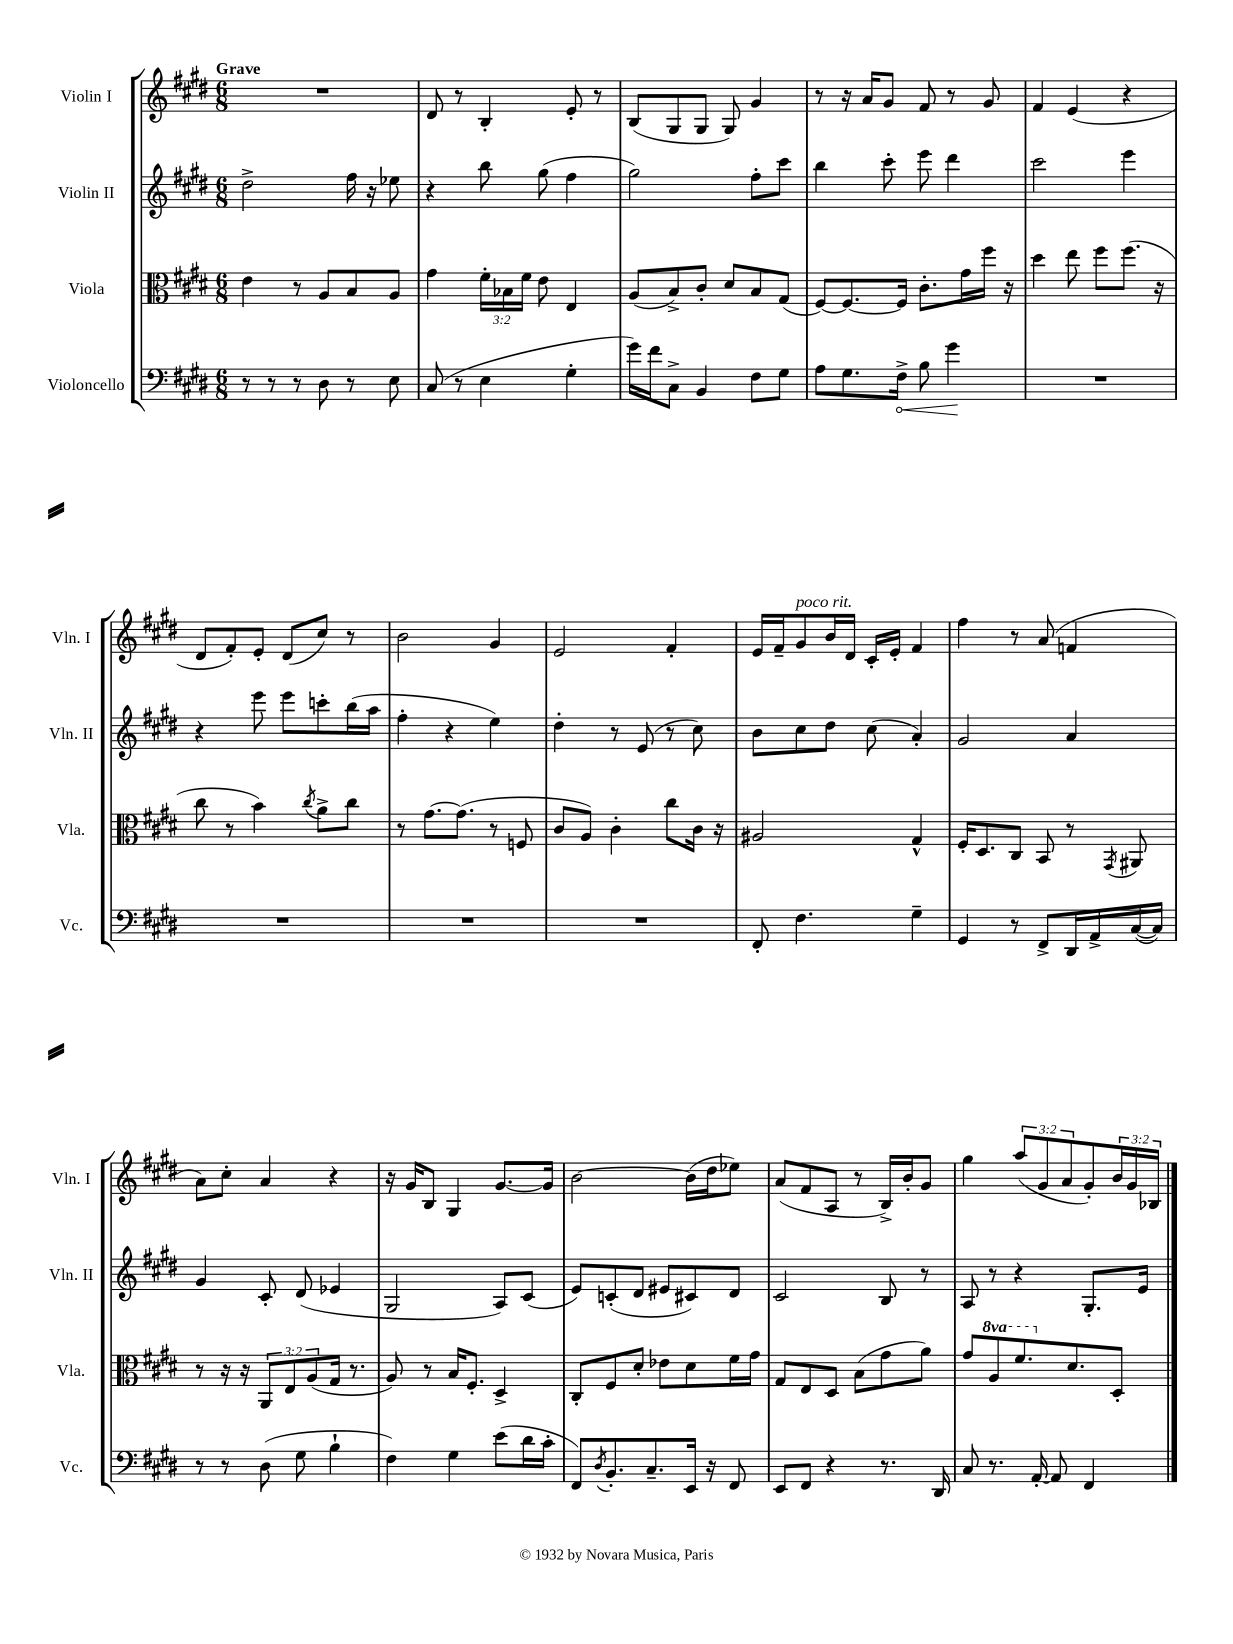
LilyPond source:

<<
\new StaffGroup <<
\new Staff = "s0" \with { instrumentName = "Violin I" shortInstrumentName = "Vln. I" } {
    \clef treble \key e \major \numericTimeSignature \time 6/8 \override Staff.TupletNumber.text = #tuplet-number::calc-fraction-text \tempo "Grave"
    R2. |
    dis'8 r8 b4-. e'8-. r8 |
    b8( gis8 gis8 gis8) gis'4 |
    r8 r16 a'16 gis'8 fis'8 r8 gis'8 |
    fis'4 e'4( r4 |
    dis'8 fis'8-.) e'8-. dis'8( cis''8) r8 |
    b'2 gis'4 |
    e'2 fis'4-. |
    e'16 fis'16-- gis'8^\markup { \italic "poco rit." } b'16 dis'16 cis'16-. e'16-. fis'4 |
    fis''4 r8 a'8( f'4 |
    a'8) cis''8-. a'4 r4 |
    r16 gis'16 b8 gis4 gis'8.~ gis'16 |
    b'2~ b'16( dis''16 ees''8) |
    a'8( fis'8 a8 r8 b16->) b'16-. gis'8 |
    gis''4 \tuplet 3/2 { a''8( gis'8 a'8 } gis'8-.) \tuplet 3/2 { b'16 gis'16 bes16 } \bar "|." |
}
\new Staff = "s1" \with { instrumentName = "Violin II" shortInstrumentName = "Vln. II" } {
    \clef treble \key e \major \numericTimeSignature \time 6/8
    dis''2-> fis''16 r16 ees''8 |
    r4 b''8 gis''8( fis''4 |
    gis''2) fis''8-. cis'''8 |
    b''4 cis'''8-. e'''8 dis'''4 |
    cis'''2 e'''4 |
    r4 e'''8 e'''8 c'''8-. b''16( a''16 |
    fis''4-. r4 e''4) |
    dis''4-. r8 e'8( r8 cis''8) |
    b'8 cis''8 dis''8 cis''8( a'4-.) |
    gis'2 a'4 |
    gis'4 cis'8-. dis'8( ees'4 |
    gis2 a8) cis'8( |
    e'8) c'8-.( dis'8 eis'8 cis'8) dis'8 |
    cis'2 b8 r8 |
    a8 r8 r4 gis8.-. e'16 \bar "|." |
}
\new Staff = "s2" \with { instrumentName = "Viola" shortInstrumentName = "Vla." } {
    \clef alto \key e \major \numericTimeSignature \time 6/8 \override Staff.TupletNumber.text = #tuplet-number::calc-fraction-text \set Staff.ottavationMarkups = #ottavation-simple-ordinals
    e'4 r8 a8 b8 a8 |
    gis'4 \tuplet 3/2 { fis'16-. bes16 fis'16 } e'8 e4 |
    a8( b8->) cis'8-. dis'8 b8 gis8( |
    fis8~) fis8.~ fis16 cis'8.-. gis'16 fis''16 r16 |
    dis''4 e''8 fis''8 fis''8.( r16 |
    cis''8 r8 b'4) \acciaccatura { cis''8 } a'8-> cis''8 |
    r8 gis'8.~ gis'8.( r8 f8 |
    cis'8 a8) cis'4-. cis''8 cis'16 r16 |
    ais2 gis4-^ |
    fis16-. dis8. cis8 b,8 r8 \acciaccatura { gis,8 } ais,8 |
    r8 r16 r16 \tuplet 3/2 { a,8 e8 a8( } gis16 r8. |
    a8) r8 b16 fis8.-. dis4-> |
    cis8-. fis8 dis'8-. ees'8 dis'8 fis'16 gis'16 |
    gis8 e8 dis8 b8( gis'8 a'8) |
    gis'8 \ottava #1 a'8 fis''8. \ottava #0 dis'8. dis8-. \bar "|." |
}
\new Staff = "s3" \with { instrumentName = "Violoncello" shortInstrumentName = "Vc." } {
    \clef bass \key e \major \numericTimeSignature \time 6/8
    r8 r8 r8 dis8 r8 e8 |
    cis8( r8 e4 gis4-. |
    gis'16) fis'16 cis8-> b,4 fis8 gis8 |
    a8 gis8. \once \override Hairpin.circled-tip = ##t fis16->\< b8 gis'4\! |
    R2. |
    R2. |
    R2. |
    R2. |
    fis,8-. fis4. gis4-- |
    gis,4 r8 fis,8-> dis,16 a,16-> cis16~( cis16) |
    r8 r8 dis8( gis8 b4-! |
    fis4) gis4 e'8( dis'16 cis'16-. |
    fis,8) \acciaccatura { dis8 } b,8.-. cis8.-- e,16 r16 fis,8 |
    e,8 fis,8 r4 r8. dis,16 |
    cis8 r8. a,16~-. a,8 fis,4 \bar "|." |
}
>>
>>
\layout { \context { \Score \remove "Bar_number_engraver" } }
